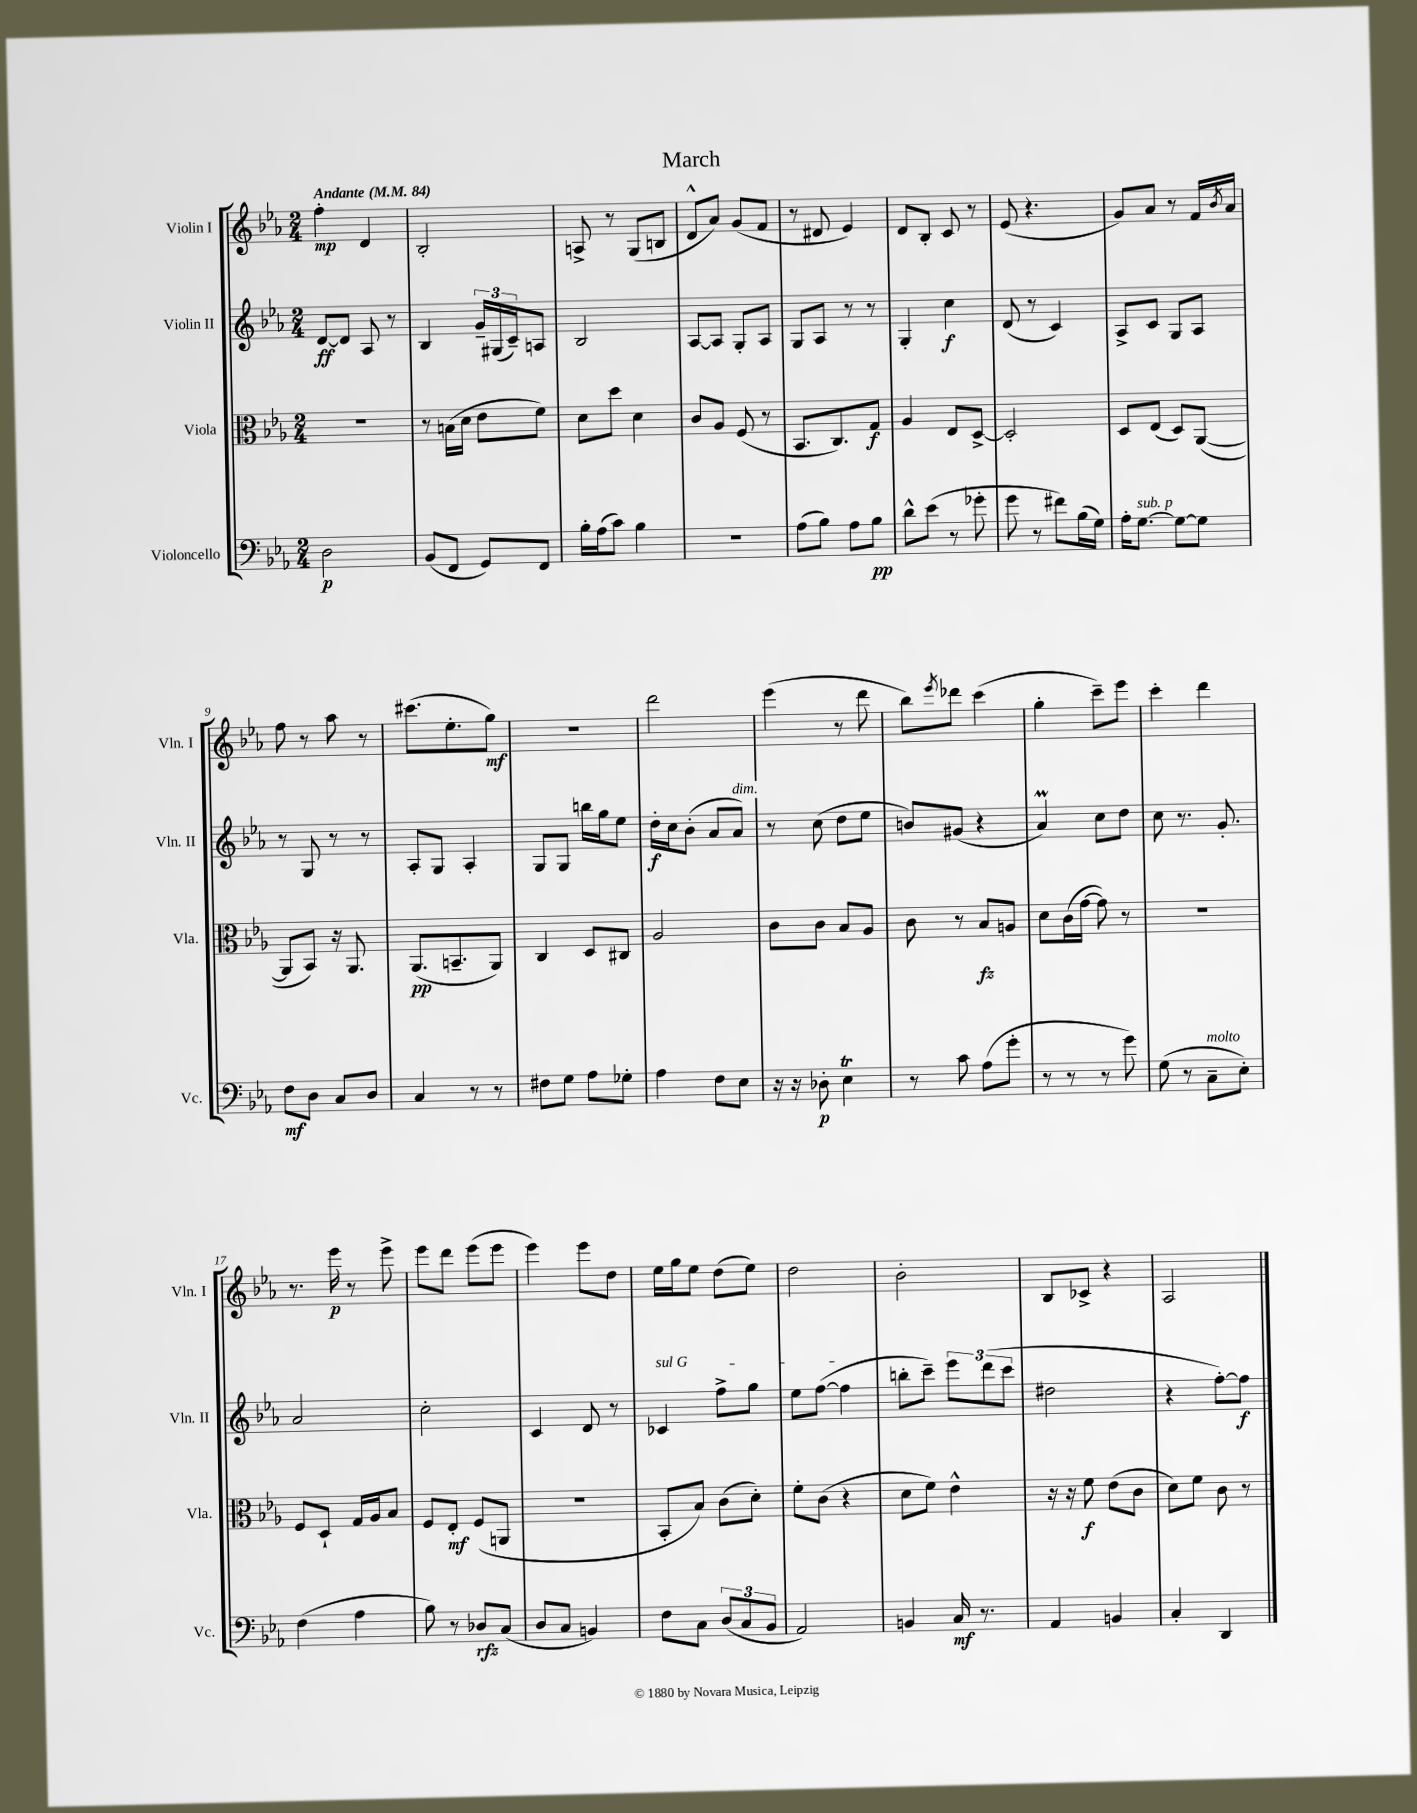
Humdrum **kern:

**kern	**dynam	**kern	**dynam	**kern	**dynam	**kern	**dynam
*part4	*part4	*part3	*part3	*part2	*part2	*part1	*part1
*staff4	*staff4	*staff3	*staff3	*staff2	*staff2	*staff1	*staff1
*I"Violoncello	*	*I"Viola	*	*I"Violin II	*	*I"Violin I	*
*I'Vc.	*	*I'Vla.	*	*I'Vln. II	*	*I'Vln. I	*
*clefF4	*	*clefC3	*	*clefG2	*	*clefG2	*
*k[b-e-a-]	*	*k[b-e-a-]	*	*k[b-e-a-]	*	*k[b-e-a-]	*
*M2/4	*	*M2/4	*	*M2/4	*	*M2/4	*
*MM84	*	*MM84	*	*MM84	*	*MM84	*
=1	=1	=1	=1	=1	=1	=1	=1
!	!	!	!	!	!	!LO:TX:a:B:t=Andante	!
2D\	p	2r	.	[8d/L	ff	4ff'\	mp
.	.	.	.	8d/J]	.	.	.
.	.	.	.	8A-/	.	4d/	.
.	.	.	.	8r	.	.	.
=2	=2	=2	=2	=2	=2	=2	=2
(8BB-/L	.	8r	.	4B-/	.	2B-'/	.
8FF/J	.	(16Bn\LL	.	.	.	.	.
.	.	16d\JJ	.	.	.	.	.
8GG/L)	.	8e-\L	.	24g~/LL	.	.	.
.	.	.	.	(24G#X/	.	.	.
.	.	.	.	24c~/J)	.	.	.
8FF/J	.	8f\J)	.	8An/J	.	.	.
=3	=3	=3	=3	=3	=3	=3	=3
16B-'\LL	.	8d\L	.	2B-/	.	8An^/	.
(16A-\J	.	.	.	.	.	.	.
8c\J)	.	8dd\J	.	.	.	8r	.
4B-\	.	4d\	.	.	.	(8G/L	.
.	.	.	.	.	.	8Bn/J	.
=4	=4	=4	=4	=4	=4	=4	=4
2r	.	8c/L	.	[8A-/L	.	8d^^/L	.
.	.	8A-/J	.	8A-/J]	.	8a-/J)	.
.	.	(8F/	.	8G'/L	.	(8g/L	.
.	.	8r	.	8A-/J	.	8f/J	.
=5	=5	=5	=5	=5	=5	=5	=5
(8A-\L	.	8.BB-/L	.	8G/L	.	8r	.
8B-\J)	.	.	.	8A-/J	.	8d#X/	.
.	.	8.C/)	.	.	.	.	.
8A-\L	.	.	.	8r	.	4e-/)	.
8B-\J	pp	8G/J	f	8r	.	.	.
=6	=6	=6	=6	=6	=6	=6	=6
8d^^\L	.	4A-/	.	4G'/	.	8d/L	.
(8e-\J	.	.	.	.	.	8B-'/J	.
8r	.	8E-/L	.	4cc\	f	8c/	.
8g-X'\	.	[8D^/J	.	.	.	8r	.
=7	=7	=7	=7	=7	=7	=7	=7
8g\	.	2D'/]	.	(8d/	.	(8e-/	.
8r	.	.	.	8r	.	4.r	.
8f#X\L)	.	.	.	4c/)	.	.	.
(16B-\L	.	.	.	.	.	.	.
16G\JJ)	.	.	.	.	.	.	.
=8	=8	=8	=8	=8	=8	=8	=8
16A-'\KL	.	8D/L	.	8A-^/L	.	8g/L)	.
!LO:TX:a:i:t=sub. p	!	!	!	!	!	!	!
[8.G\J	.	.	.	.	.	.	.
.	.	(8E-/J	.	8c/J	.	8a-/J	.
8G\L_	.	8D/L)	.	8G/L	.	8r	.
8G\J]	.	([8AA-/J	.	8A-/J	.	16f/LL	.
.	.	.	.	.	.	8qb-/	.
.	.	.	.	.	.	16a-/JJ	.
!!LO:LB:g=z
=9	=9	=9	=9	=9	=9	=9	=9
8F\L	mf	8AA-/L]	.	8r	.	8ff\	.
8D\J	.	8BB-/J)	.	8G/	.	8r	.
8C/L	.	16r	.	8r	.	8aa-\	.
.	.	8.AA-/	.	.	.	.	.
8D/J	.	.	.	8r	.	8r	.
=10	=10	=10	=10	=10	=10	=10	=10
4C/	.	(8.AA-/L	pp	8A-'/L	.	(8.ccc#X\L	.
.	.	.	.	8G/J	.	.	.
.	.	8.BBn~/	.	.	.	8.ee-'\	.
8r	.	.	.	4A-'/	.	.	.
8r	.	8AA-/J)	.	.	.	8gg\J)	mf
=11	=11	=11	=11	=11	=11	=11	=11
8F#X\L	.	4C/	.	8G/L	.	2r	.
8G\J	.	.	.	8G/J	.	.	.
8A-\L	.	8D/L	.	16bbn\LL	.	.	.
.	.	.	.	16gg\J	.	.	.
8G-X'\J	.	8C#X/J	.	8ee-\J	.	.	.
=12	=12	=12	=12	=12	=12	=12	=12
4A-\	.	2A-/	.	16dd'\LL	f	2ddd\	.
.	.	.	.	16cc\J	.	.	.
.	.	.	.	(8b-'\J	.	.	.
8F\L	.	.	.	8a-/L	.	.	.
!	!	!	!	!LO:TX:a:i:t=dim.	!	!	!
8E-\J	.	.	.	8a-/J)	.	.	.
=13	=13	=13	=13	=13	=13	=13	=13
16r	.	8c\L	.	8r	.	(4eee-\	.
16r	.	.	.	.	.	.	.
8D-X'\	p	8c\J	.	(8cc\	.	.	.
4E-T\	.	8B-/L	.	8dd\L	.	8r	.
.	.	8A-/J	.	8ee-\J	.	8ddd\	.
=14	=14	=14	=14	=14	=14	=14	=14
8r	.	8c\	.	8bn/L)	.	8bb-\L)	.
.	.	.	.	.	.	8qeee-/	.
8c\	.	8r	.	(8g#X/J	.	8ddd-X\J	.
(8A-\L	.	8B-/L	fz	4r	.	(4ccc\	.
8g'\J	.	8An/J	.	.	.	.	.
=15	=15	=15	=15	=15	=15	=15	=15
8r	.	8d\L	.	4a-M/)	.	4gg'\	.
8r	.	(16c\L	.	.	.	.	.
.	.	[16g\JJ	.	.	.	.	.
8r	.	8g\])	.	8cc\L	.	8ccc~\L)	.
8g\)	.	8r	.	8dd\J	.	8eee-\J	.
=16	=16	=16	=16	=16	=16	=16	=16
(8G\	.	2r	.	8cc\	.	4ccc'\	.
8r	.	.	.	8.r	.	.	.
!LO:TX:a:i:t=molto	!	!	!	!	!	!	!
8C~\L	.	.	.	.	.	4ddd\	.
.	.	.	.	8.g'/	.	.	.
8E-'\J)	.	.	.	.	.	.	.
!!LO:LB:g=z
=17	=17	=17	=17	=17	=17	=17	=17
(4F\	.	8F/L	.	2a-/	.	8.r	.
.	.	8D`/J	.	.	.	.	.
.	.	.	.	.	.	16eee-\	p
4A-\	.	16G/LL	.	.	.	8r	.
.	.	16A-/J	.	.	.	.	.
.	.	8B-/J	.	.	.	8eee-^\	.
=18	=18	=18	=18	=18	=18	=18	=18
8B-\)	.	8F/L	.	2cc'\	.	8eee-\L	.
8r	.	8E-'/J	mf	.	.	8ddd\J	.
8D-X/L	rfz	(8F/L	.	.	.	(8eee-\L	.
(8C/J	.	8AAn/J	.	.	.	8eee-\J	.
=19	=19	=19	=19	=19	=19	=19	=19
8D/L	.	2r	.	4c/	.	4eee-\)	.
8C/J	.	.	.	.	.	.	.
4BBn/)	.	.	.	8d/	.	8eee-\L	.
.	.	.	.	8r	.	8dd\J	.
=20	=20	=20	=20	=20	=20	=20	=20
!	!	!	!	!LO:TX:a:i:t=sul G	!	!	!
8F\L	.	8BB-'/L	.	4c-X/	.	16ee-\LL	.
.	.	.	.	.	.	16gg\J	.
8C\J	.	8B-/J)	.	.	.	8ee-\J	.
(12D/L	.	(8c\L	.	8ff^\L	.	(8dd\L	.
12C/	.	.	.	.	.	.	.
.	.	8d'\J)	.	8gg\J	.	8ee-\J)	.
12BB-/J	.	.	.	.	.	.	.
=21	=21	=21	=21	=21	=21	=21	=21
2AA-/)	.	8f'\L	.	8ee-\L	.	2dd\	.
.	.	(8c\J	.	([8ff\J	.	.	.
.	.	4r	.	4ff\]	.	.	.
=22	=22	=22	=22	=22	=22	=22	=22
4BBn/	.	8d\L	.	8bbn'\L	.	2b-'\	.
.	.	8f\J)	.	8ccc~\J)	.	.	.
16C/	mf	4e-^^\	.	12eee-\L	.	.	.
8.r	.	.	.	.	.	.	.
.	.	.	.	(12ddd\	.	.	.
.	.	.	.	12ccc\J	.	.	.
=23	=23	=23	=23	=23	=23	=23	=23
4AA-/	.	16r	.	2dd#X\	.	8B-/L	.
.	.	16r	.	.	.	.	.
.	.	8f\	f	.	.	8c-X^/J	.
4BBn/	.	(8e-\L	.	.	.	4r	.
.	.	8c\J	.	.	.	.	.
=24	=24	=24	=24	=24	=24	=24	=24
4C'/	.	8d\L)	.	4r	.	2A-/	.
.	.	8f\J	.	.	.	.	.
4DD/	.	8c\	.	[8ff'\L)	.	.	.
.	.	8r	.	8ff\J]	f	.	.
==	==	==	==	==	==	==	==
*-	*-	*-	*-	*-	*-	*-	*-
